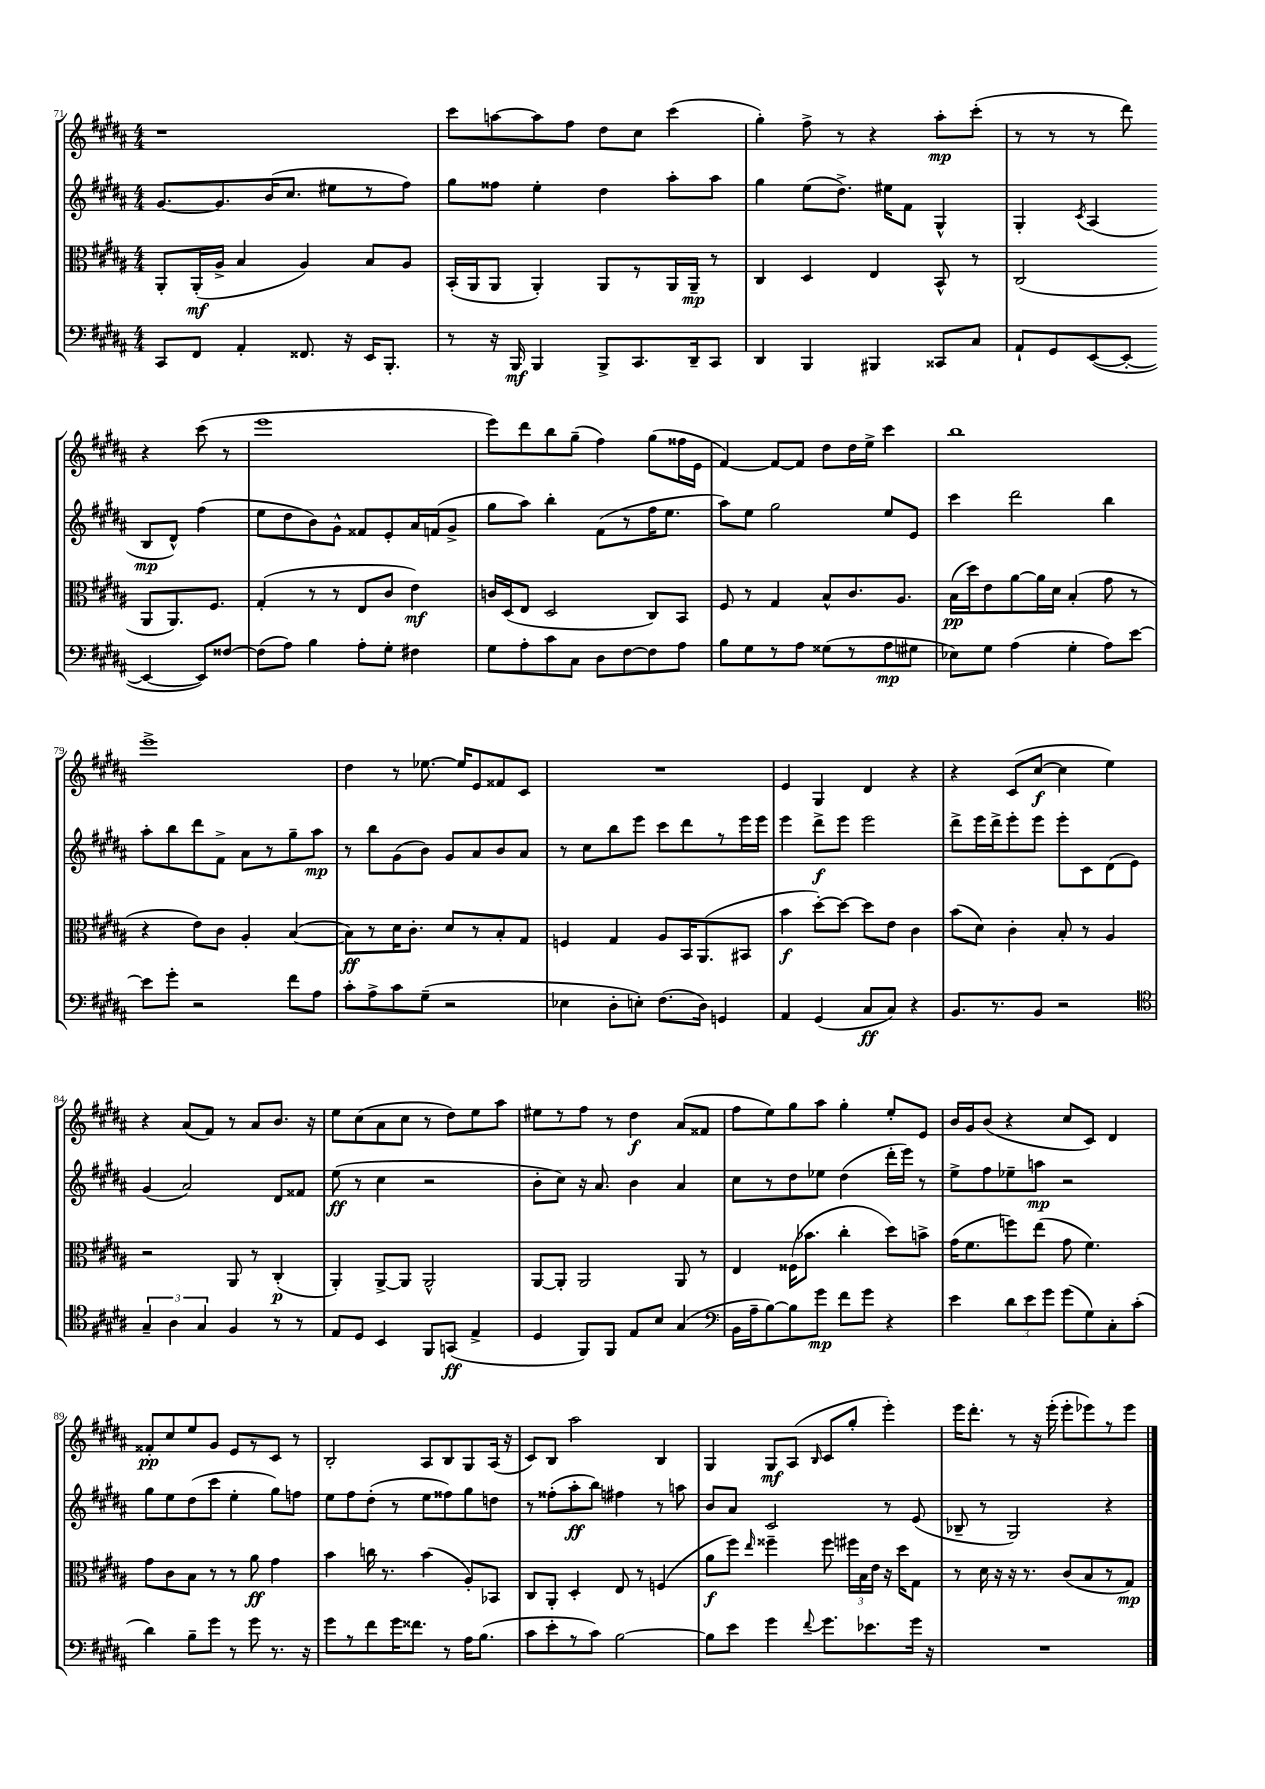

**kern	**kern	**kern	**kern
*staff4	*staff3	*staff2	*staff1
*clefF4	*clefC3	*clefG2	*clefG2
*k[f#c#g#d#a#]	*k[f#c#g#d#a#]	*k[f#c#g#d#a#]	*k[f#c#g#d#a#]
*M4/4	*M4/4	*M4/4	*M4/4
8CC#	8AA#'	[8.g#	1r
8FF#	(16AA#'	.	.
.	16A#^	8.g#]	.
4AA#'	4B	.	.
.	.	(16b	.
.	.	8.cc#	.
8.FF##	4A#)	.	.
.	.	8ee#	.
16r	.	.	.
16EE	8B	8r	.
8.BBB'	.	.	.
.	8A#	8ff#)	.
=	=	=	=
8r	(16BB'	8gg#	8ccc#
.	16AA#	.	.
16r	8AA#	8ff##	[8aa
16BBB	.	.	.
4BBB	4AA#')	4ee'	8aa]
.	.	.	8ff#
8BBB^	8AA#	4dd#	8dd#
8.CC#	8r	.	8cc#
.	16AA#	8aa#'	(4ccc#
16DD#~	16AA#~	.	.
8CC#	8r	8aa#	.
=	=	=	=
4DD#	4C#	4gg#	4gg#')
4BBB	4D#	(8ee	8ff#^
.	.	8.dd#^)	8r
4BBB#	4E	.	4r
.	.	16ee#	.
.	.	8f#	.
8CC##	8BB^^	4G#^^	8aa#'
8C#	8r	.	(8ccc#'
=	=	=	=
8AA#`	(2C#	4G#'	8r
8GG#	.	.	8r
.	.	8qc#	.
([8EE	.	(4A#	8r
8EE'_	.	.	8ddd#)
4EE_	8AA#	8B	4r
.	8.AA#)	8d#^^)	.
8EE])	.	(4ff#	(8ccc#
.	8.F#	.	.
[8F##	.	.	8r
=	=	=	=
(8F##]	(4G#'	8ee	1eee
8A#)	.	8dd#	.
4B	8r	8b)	.
.	8r	8g#^^	.
8A#'	8E	8f##	.
8G#'	8c#	8e'	.
4F#	4e)	16a#	.
.	.	(16f	.
.	.	8g#^	.
=	=	=	=
8G#	16c	8gg#	8eee)
.	(16D#	.	.
8A#'	8E	8aa#)	8ddd#
8c#	2D#	4bb'	8bb
8C#	.	.	(8gg#~
8D#	.	(8f#	4ff#)
[8F#	.	8r	.
8F#]	8C#)	16ff#	(8gg#
.	.	8.ee	.
8A#	8BB	.	16ff##
.	.	.	16e
=	=	=	=
8B	8F#	8aa#)	[4f#)
8G#	8r	8ee	.
8r	4G#	2gg#	8f#_
8A#	.	.	8f#]
(8G##	8B^^	.	8dd#
8r	8.c#	.	16dd#
.	.	.	16ee^
8A#	.	8ee	4ccc#
.	8.A#	.	.
8G#	.	8e	.
=	=	=	=
8E-)	(16B	4ccc#	1bb
.	16dd#)	.	.
8G#	8e	.	.
(4A#	[8a#	2ddd#	.
.	16a#]	.	.
.	16d#	.	.
4G#'	(4B'	.	.
8A#)	8g#	4bb	.
[8e	8r	.	.
=	=	=	=
8e]	4r	8aa#'	1eee^
8g#'	.	8bb	.
2r	8e)	8ddd#	.
.	8c#	8f#^	.
.	4A#'	8a#	.
.	.	8r	.
8f#	([4B	8gg#~	.
8A#	.	8aa#	.
=	=	=	=
8c#'	8B])	8r	4dd#
8A#^	8r	8bb	.
8c#	16d#	(8g#	8r
.	8.c#'	.	.
(8G#~	.	8b)	[8.ee-
2r	8d#	8g#	.
.	.	.	16ee-]
.	8r	8a#	8e
.	8B'	8b	8f##
.	8G#	8a#	8c#
=	=	=	=
4E-	4F	8r	1r
.	.	8cc#	.
8D#'	4G#	8bb	.
8E')	.	8eee	.
(8.F#	8A#	8ccc#	.
.	16BB	8ddd#	.
16D#)	(8.AA#	.	.
4GG	.	8r	.
.	8BB#	16eee	.
.	.	16eee	.
=	=	=	=
4AA#	4b	4eee	4e
(4GG#	[8dd#')	8ddd#^	4G#
.	8dd#_	8eee	.
8C#	8dd#]	2eee	4d#
8C#)	8e	.	.
4r	4c#	.	4r
=	=	=	=
8.BB	(8b	8ddd#^	4r
.	8d#)	16eee	.
8.r	.	16ddd#^	.
.	4c#'	8eee'	(8c#
8BB	.	8eee	[8cc#
2r	8B'	8eee'	4cc#]
.	8r	8c#	.
.	4A#	(8d#	4ee)
.	.	8e)	.
=	=	=	=
*clefC4	*	*	*
6G#~	2r	(4g#	4r
6A#	.	.	.
.	.	2a#)	(8a#
6G#	.	.	.
.	.	.	8f#)
4F#	8AA#	.	8r
.	8r	.	8a#
8r	(4C#'	8d#	8.b
8r	.	8f##	.
.	.	.	16r
=	=	=	=
8E	4AA#')	(8ee	8ee
8D#	.	8r	(8cc#
4BB	[8AA#^	4cc#	8a#
.	8AA#]	.	8cc#
8FF#	2AA#^^	2r	8r
(8GG	.	.	8dd#)
4E^	.	.	8ee
.	.	.	8aa#
=	=	=	=
4D#	[8AA#	8b'	8ee#
.	8AA#']	8cc#)	8r
8FF#)	2AA#	16r	8ff#
.	.	8.a#	.
8FF#	.	.	8r
8E	.	4b	4dd#
8B	.	.	.
(4G#	8AA#	4a#	(8a#
.	8r	.	8f##
=	=	=	=
*clefF4	*	*	*
16BB	4E	8cc#	8ff#
16A#~	.	.	.
[8B)	.	8r	8ee)
8B]	(16F##	8dd#	8gg#
.	8.b-	.	.
8g#	.	8ee-	8aa#
8f#	4cc#'	(4dd#	4gg#'
8g#	.	.	.
4r	8dd#)	16ddd#'	8ee'
.	.	16eee)	.
.	8b^	8r	8e
=	=	=	=
4e	(16g#	8ee^	16b
.	8.f#	.	16g#
.	.	8ff#	(8b
12d#	8ff)	8ee-~	4r
12e	.	.	.
.	(8ee	8aa	.
12g#	.	.	.
(8g#	8g#	2r	8cc#
8G#)	4.f#)	.	8c#)
8C#'	.	.	4d#
(8c#'	.	.	.
=	=	=	=
4d#)	8g#	8gg#	8f##'
.	8c#	8ee	8cc#
8B~	8B	(8dd#	8ee
8g#	8r	8ccc#	8g#
8r	8r	4ee'	8e
8g#	8a#	.	8r
8.r	4g#	8gg#)	8c#
.	.	8ff	8r
16r	.	.	.
=	=	=	=
8g#	4b	8ee	2B'
8r	.	8ff#	.
8f#	16cc	(8dd#'	.
.	8.r	.	.
16g#	.	8r	.
8.f##	.	.	.
.	(4b	8ee	8A#
8r	.	8ff##)	8B
16A#	8A#')	8gg#	8G#
(8.B	.	.	.
.	8BB-	8dd	(16A#
.	.	.	16r
=	=	=	=
8c#	8C#	8r	8c#)
8e'	8AA#'	(8ff##'	8B
8r	4D#'	8aa#'	2aa#
8c#)	.	8bb)	.
[2B	8E	4ff#	.
.	8r	.	.
.	(4F	8r	4B
.	.	8aa	.
=	=	=	=
8B]	8a#	8b	4G#
8e	8ff#)	8a#	.
.	16qqee	.	.
4g#	4ff##~	2c#	8G#
.	.	.	(8A#
8qqf#	.	.	16qqB
8.g#	8ff##	.	8c#
.	24ff#	.	8gg#'
.	24B	.	.
8.e-	.	.	.
.	24e	.	.
.	16r	8r	4eee')
.	16dd#	.	.
16g#	8G#	(8e	.
16r	.	.	.
=	=	=	=
1r	8r	8B-~	16eee
.	.	.	8.ddd#'
.	16d#	8r	.
.	16r	.	.
.	16r	2G#)	8r
.	8.r	.	.
.	.	.	16r
.	.	.	(16eee'
.	(8c#	.	8eee'
.	8B	.	8eee-)
.	8r	4r	8r
.	8G#)	.	8eee-
==	==	==	==
*-	*-	*-	*-
